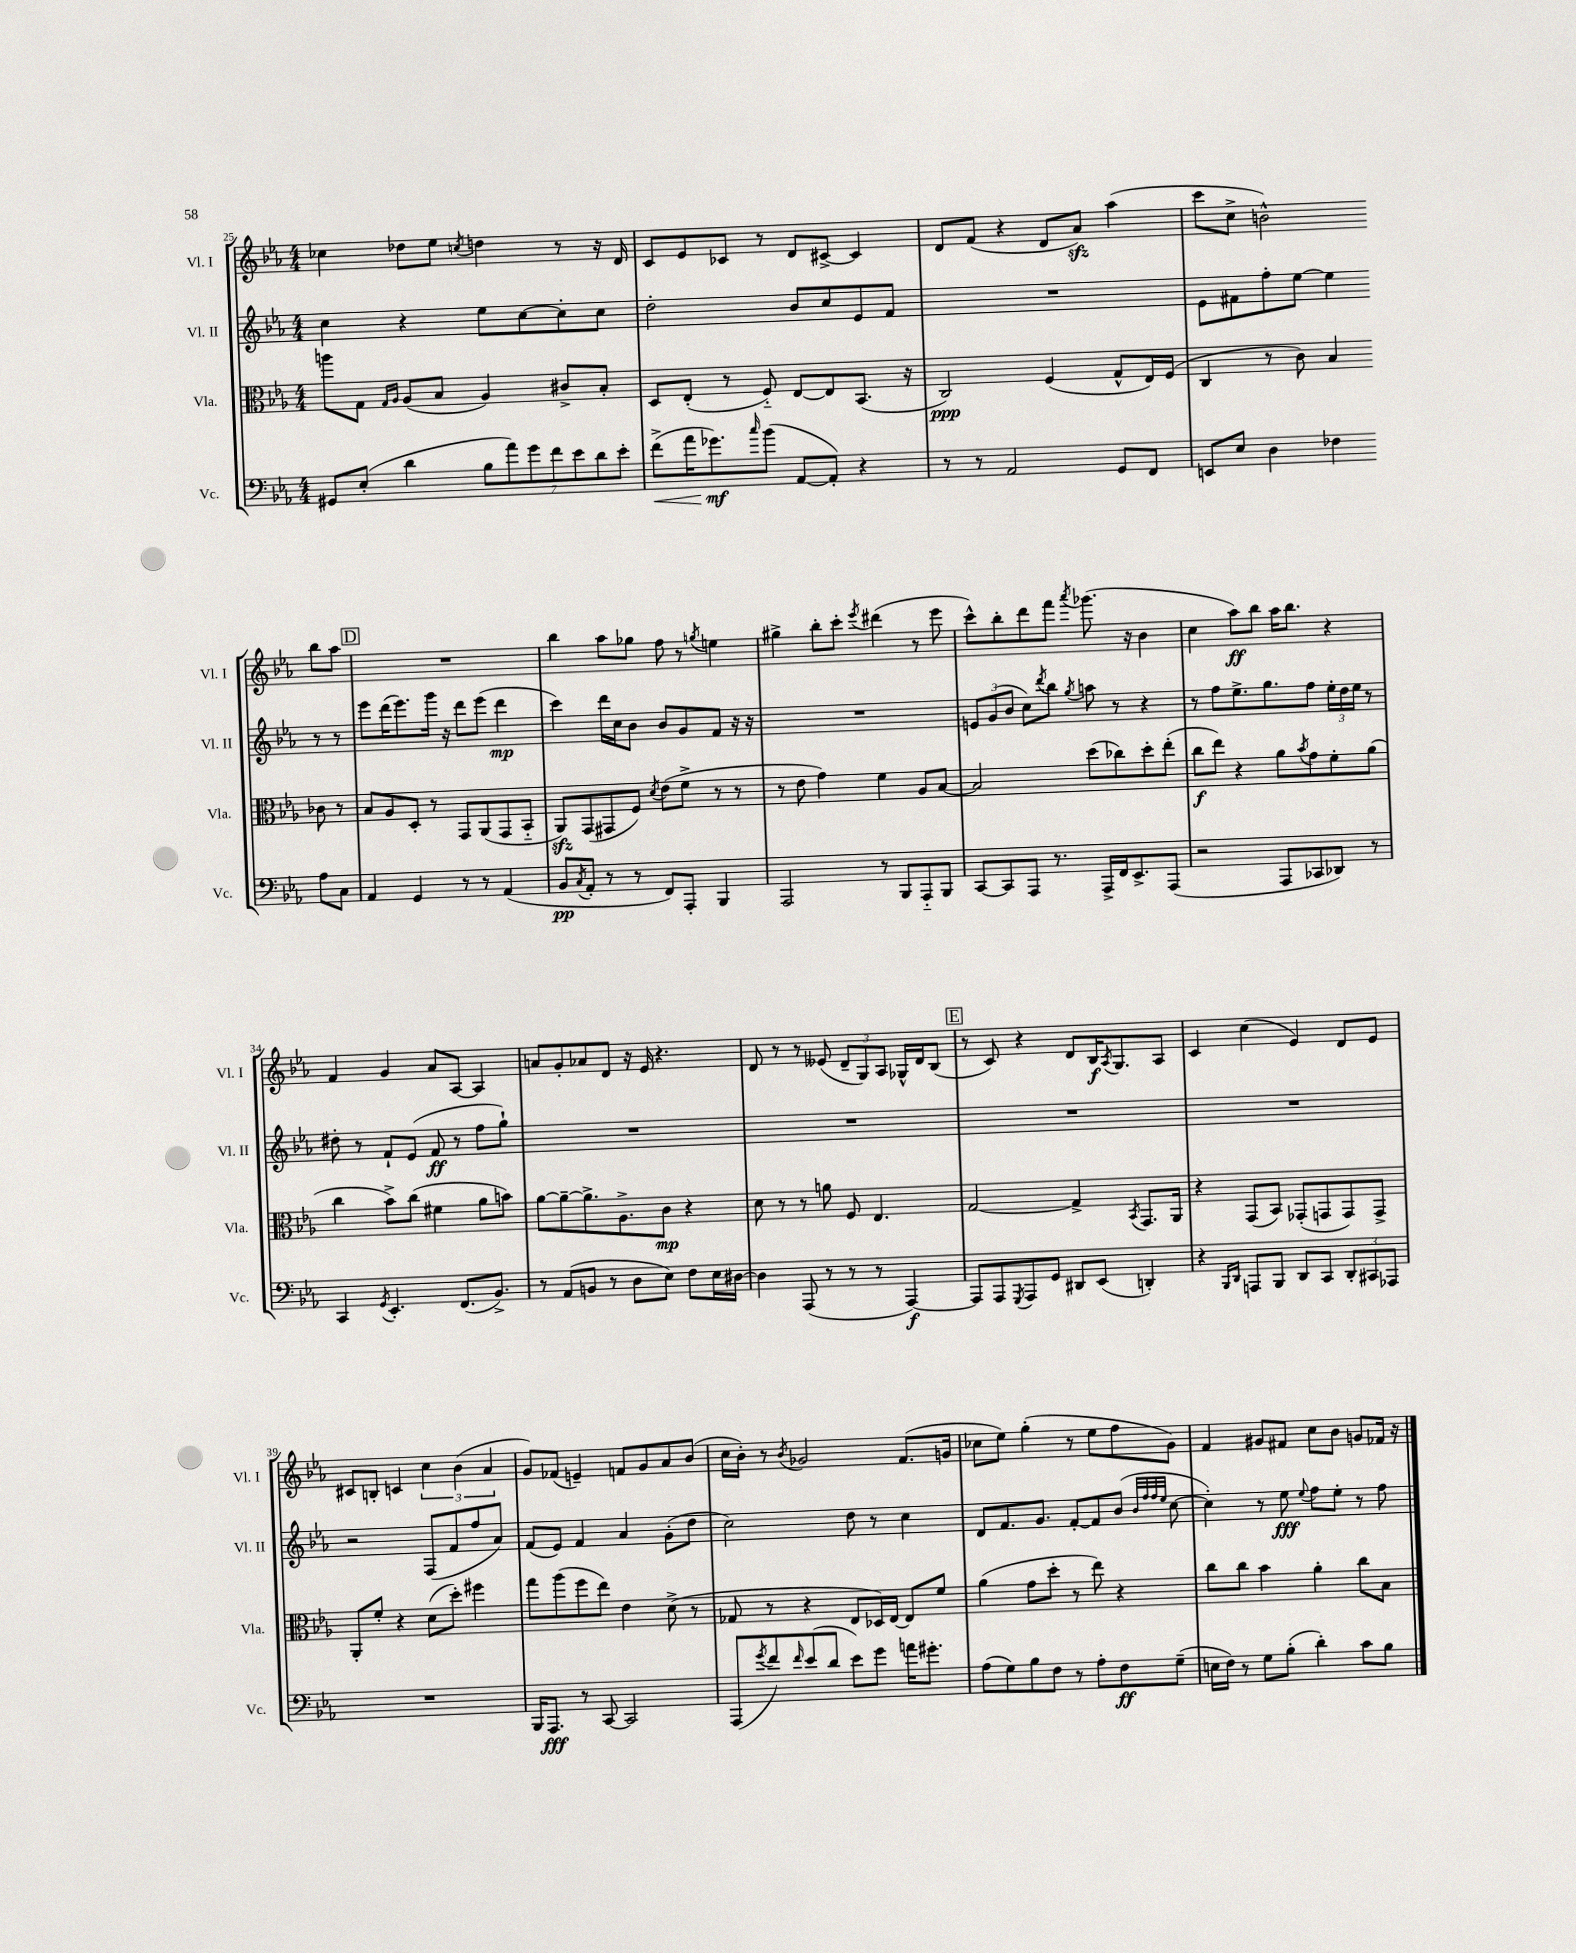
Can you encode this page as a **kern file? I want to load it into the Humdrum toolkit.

**kern	**kern	**kern	**kern
*staff4	*staff3	*staff2	*staff1
*clefF4	*clefC3	*clefG2	*clefG2
*k[b-e-a-]	*k[b-e-a-]	*k[b-e-a-]	*k[b-e-a-]
*M4/4	*M4/4	*M4/4	*M4/4
8GG#	8aa	4cc	4cc-
(8E-'	8G	.	.
.	16qqG	.	.
.	16qqA-	.	.
4d	(8A-	4r	8dd-
.	8B-	.	8ee-
.	.	.	8qcc
14B-	4A-)	8ee-	4dd
14a-)	.	.	.
.	.	[8cc	.
14g	.	.	.
14f	.	.	.
.	8c#^	8cc']	8r
14e-	.	.	.
14d	.	.	.
.	8B-'	8cc	16r
14e-'	.	.	.
.	.	.	16d
=	=	=	=
(8f^	8D	2dd'	8c
16a-	(8E-'	.	8e-
8.g-)	.	.	.
.	8r	.	8c-
16qqcc	.	.	.
(8b-	8F'~)	.	8r
[8AA-	[8E-	8b-	8d
8AA-'])	8E-]	8cc	[8c#^
4r	(8.BB-	8e-	4c#]
.	.	8f	.
.	16r	.	.
=	=	=	=
8r	2C)	1r	8d
8r	.	.	(8f
2AA-	.	.	4r
.	(4F	.	8d
.	.	.	8a-)
8GG	8G^^	.	(4aa-
8FF	16E-)	.	.
.	(16F	.	.
=	=	=	=
8EE	4C	8e-	8ccc
8E-	.	8f#	8cc^
4D	8r	8ff'	2b^^)
.	8c)	[8ee-	.
4F-	4B-	4ee-]	.
8A-	8c-	8r	8bb-
8C	8r	8r	8aa-
=	=	=	=
4AA-	8B-	8eee-	1r
.	8A-	(16ddd	.
.	.	8.eee-)	.
4GG	8D'	.	.
.	8r	16ggg	.
.	.	16r	.
8r	8GG	8ddd	.
8r	(8AA-	(8eee-	.
(4AA-	8GG	4ddd	.
.	8BB-'~	.	.
=	=	=	=
8BB-	8AA-)	4ccc)	4bb-
8qC	.	.	.
8AA-'	(8GG	.	.
8r	8GG#	16ddd	8aa-
.	.	16cc	.
8r	8F)	8b-	8gg-
.	8qd	.	.
8FF)	(8e-	8b-	8ff
8AAA-'	8f^	8g	8r
.	.	.	8qgg
4BBB-	8r	8f	4ee
.	8r	16r	.
.	.	16r	.
=	=	=	=
2AAA-	8r	1r	4gg#^
.	8e-	.	.
.	4g)	.	8bb-'
.	.	.	8ccc'
.	.	.	8qeee-
8r	4f	.	(4ddd#
8BBB-	.	.	.
8AAA-'~	8A-	.	8r
8BBB-	[8B-	.	8eee-
=	=	=	=
[8CC	2B-]	12e	8ccc^^)
.	.	(12g	.
8CC]	.	.	8bb-'
.	.	12b-	.
8AAA-	.	8cc)	8ddd
.	.	8qddd	.
8.r	.	8bb-	8fff
.	.	8qgg	8qaaa-
.	(8dd	8aa	(8.ggg-
16AAA-^	.	.	.
16FF	8cc-)	8r	.
8.EE-^	.	.	16r
.	8dd'	4r	4b-
(8AAA-	(8ee-'	.	.
=	=	=	=
2r	8cc	8r	4cc
.	8ee-)	8ff	.
.	4r	8.ee-^	8aa-)
.	.	.	8bb-
.	.	8.gg	.
8AAA-	8a-	.	16aa-
.	.	.	8.bb-
.	8qb-	.	.
8CC-	8g	8ff	.
8DD-)	8f'	24ee-'	4r
.	.	24dd	.
.	.	24ee-	.
8r	(8a-	8r	.
=	=	=	=
4CC	4cc	8dd#'	4f
.	.	8r	.
8qGG	.	.	.
4.EE-'	8b-^)	8f`	4g
.	(8cc	(8e-	.
.	4f#	8f	8a-
(8.FF	.	8r	[8A-
.	8a-	8ff	4A-]
8.BB-^)	.	.	.
.	8b)	8gg`)	.
=	=	=	=
8r	[8a-	1r	8a
(8AA-	8a-~_	.	8g'
8BB	8.a-^]	.	8a-
8r	.	.	8d
.	8.A-^	.	.
8D	.	.	16r
.	.	.	16e-
8E-)	8c	.	4.r
8F	4r	.	.
16E-	.	.	.
[16D#	.	.	.
=	=	=	=
4D#]	8d	1r	8d
.	8r	.	8r
(8AAA-	8r	.	8r
8r	8a	.	(8e--
8r	8F	.	12d~
.	.	.	12G)
8r	4.E-	.	.
.	.	.	12A-
[4AAA-)	.	.	16G-^^
.	.	.	16d
.	.	.	(8B-
=	=	=	=
8AAA-]	[2G	1r	8r
8AAA-	.	.	8c)
8qGGG	.	.	.
8AAA-	.	.	4r
8GG	.	.	.
8DD#	4G^]	.	8d
(8EE-	.	.	16B-
.	.	.	8qA-
.	.	.	8.G
.	8qBB-	.	.
4DD')	8.GG	.	.
.	.	.	8A-
.	16AA-	.	.
=	=	=	=
4r	4r	1r	4c
16qqBBB-	.	.	.
16qqDD	.	.	.
8AAA	(8GG	.	(4cc
8BBB-	8BB-)	.	.
8DD	(8GG-'	.	4e-)
8CC	8GG	.	.
12DD'	8GG)	.	8d
12CC#	.	.	.
.	8GG^	.	8e-
12AAA-	.	.	.
=	=	=	=
1r	8AA-'	2r	8c#
.	8f'	.	8B'
.	4r	.	4c
.	(8d	(8F	6cc
.	8dd')	8f	.
.	.	.	(6b-
.	4ff#	8ff	.
.	.	.	6a-
.	.	8a-)	.
=	=	=	=
16BBB-	8gg	(8f	8g)
8.AAA-	.	.	.
.	(8aa-	8e-)	(8f-
8r	8ff	4f	4e~)
[8CC	8ee-)	.	.
2CC]	4e-	4a-	8f
.	.	.	8g
.	(8d^	(8g'	8a-
.	8r	8dd	(8b-
=	=	=	=
(8AAA-	8G-	2cc)	16cc
.	.	.	16b-')
8qg	.	.	.
8f)	8r	.	8r
16qqf	.	.	8qb-
(8e-	4r	.	2g-
8d	.	.	.
8e-)	8E-	8dd	.
8g	16D-)	8r	.
.	[16E-	.	.
16a	8E-]	4cc	(8.f
8.g#'	.	.	.
.	8f	.	.
.	.	.	16g
=	=	=	=
(8A-	(4a-	8d	8cc-
8G)	.	8.f	8ee-)
8B-	8g	.	(4gg'
.	.	8.g	.
8F	8dd'	.	.
8r	8r	[8f'	8r
8A-'	8ee-)	8f]	8ee-
8F	4r	(8b-	8ff
.	.	32qqb-	.
.	.	32qqff	.
.	.	32qqff	.
.	.	32qqee-	.
(8G~	.	[8cc	8g)
=	=	=	=
16E	8cc	4cc'])	4f
16F)	.	.	.
8r	8cc	.	.
8G	4b-	8r	8g#
(8B-'	.	8ee-	8f#
.	.	8qqee-	.
4d')	4a-'	8ff	8cc
.	.	8ee-'	8b-
8c	8cc	8r	8g
8B-	8B-	8ff	16f-
.	.	.	16r
==	==	==	==
*-	*-	*-	*-
